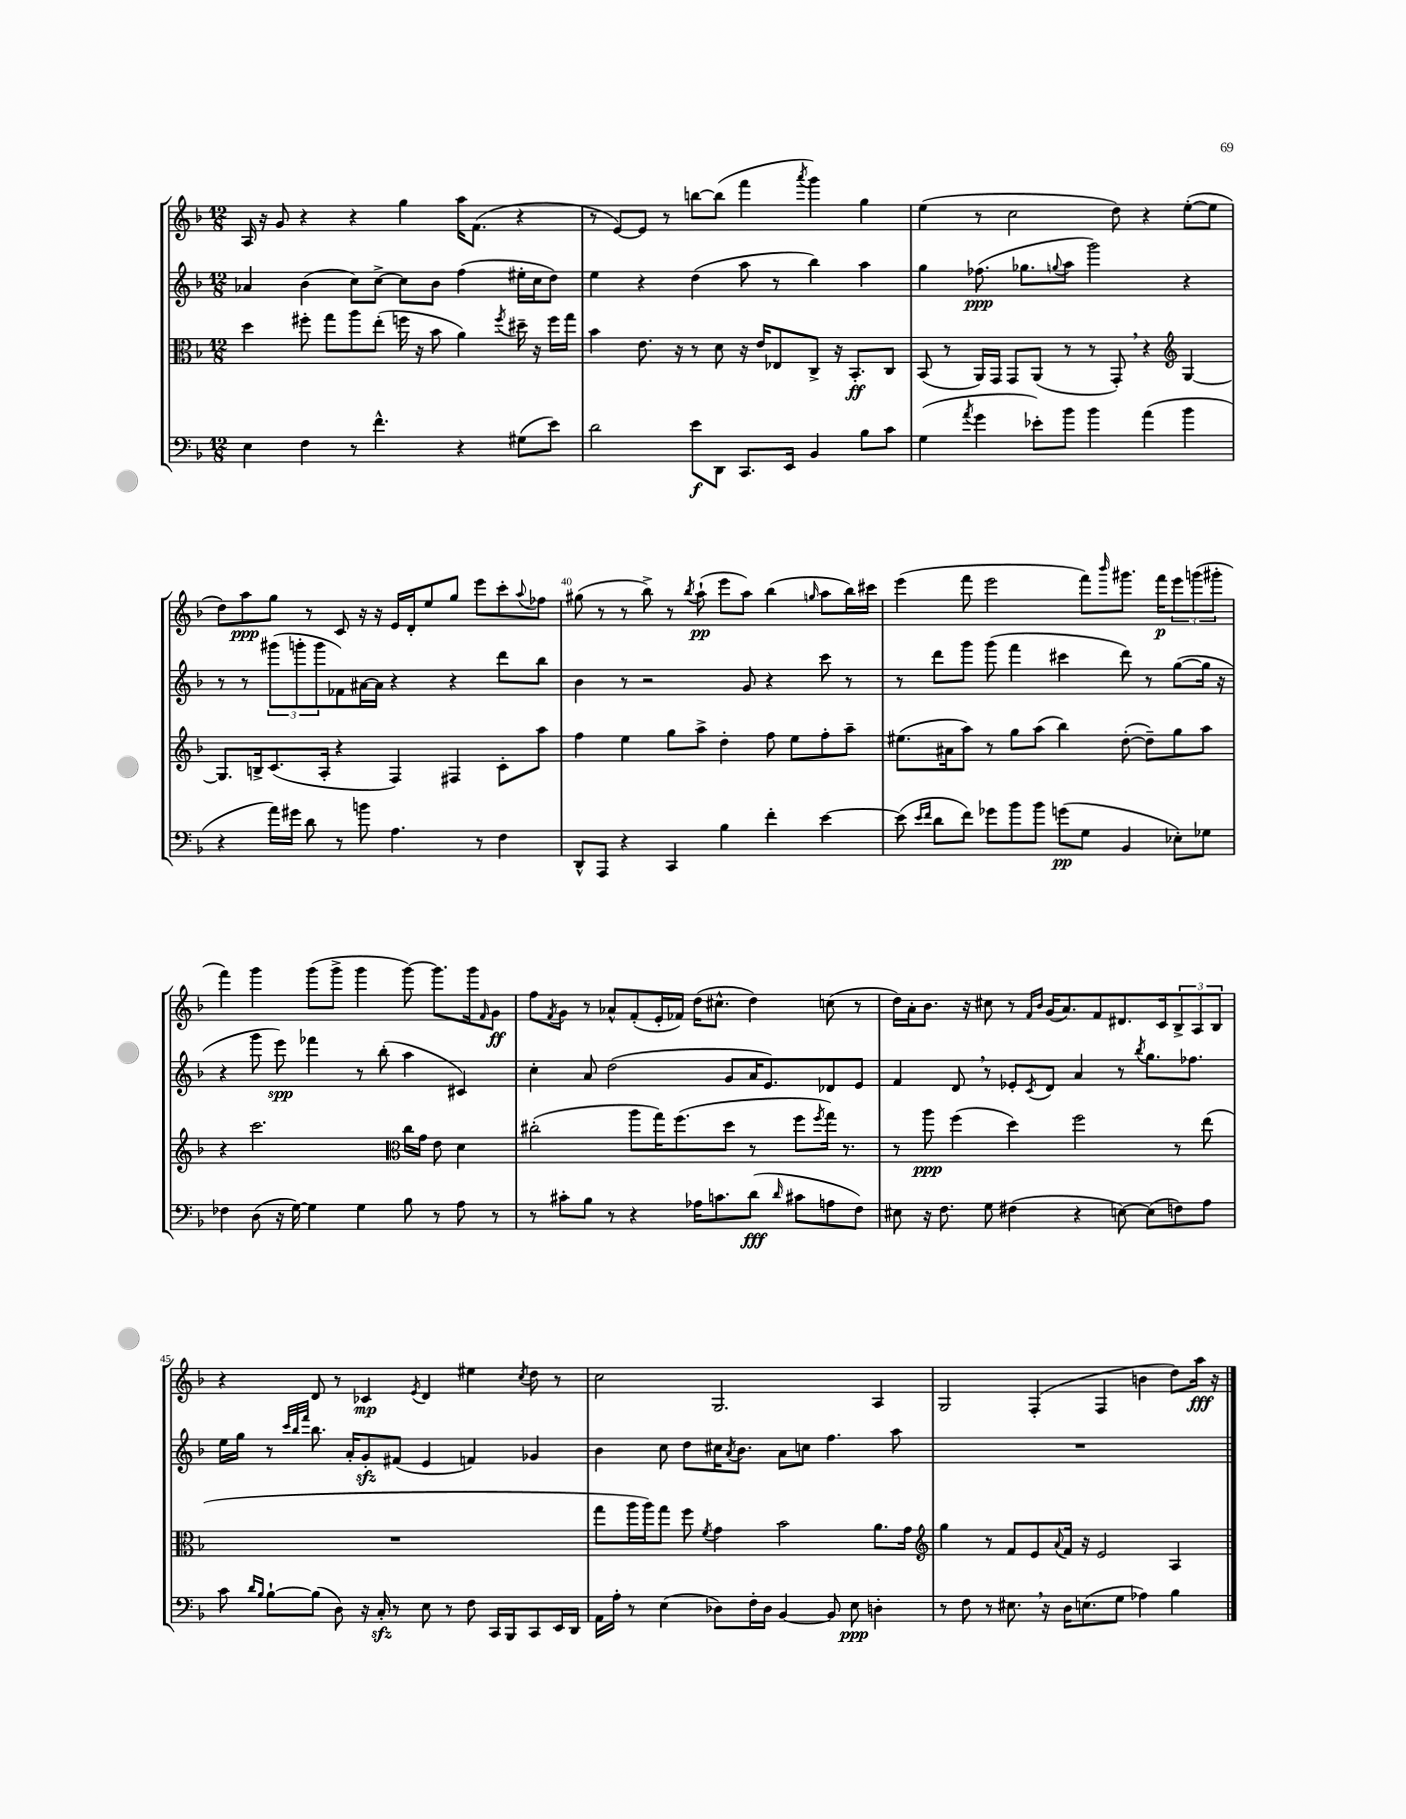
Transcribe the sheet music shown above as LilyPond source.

<<
\new StaffGroup <<
\new Staff = "s0" {
    \clef treble \key f \major \numericTimeSignature \time 12/8
    a16 r16 g'8 r4 r4 g''4 a''16 f'8.( r4 |
    r8 e'8~) e'8 r8 b''8~ b''8( f'''4 \acciaccatura { a'''8 } g'''4) g''4 |
    e''4( r8 c''2 d''8) r4 e''8~-.( e''8 |
    d''8) a''8\ppp g''8 r8 c'8 r16 r16 e'16 d'16-. e''8 g''8 e'''8 c'''8-. \appoggiatura { a''8 } fes''8 |
    gis''8( r8 r8 bes''8->) r8 \acciaccatura { bes''8 } a''8-!\pp( e'''8 a''8) bes''4( \grace { g''16 } a''8 bes''16) cis'''16 |
    e'''4( f'''8 e'''2 f'''8) \grace { bes'''16 } gis'''8. f'''16\p \tuplet 3/2 { e'''8 g'''8( gis'''8-. } |
    f'''4) g'''4 g'''8( g'''8-> g'''4 g'''8~) g'''8. g'''16 \grace { f'16 } g'8\ff |
    f''8 \acciaccatura { f'8 } g'8 r8 aes'8-^ f'8-.( e'16-. fes'16) d''16( cis''8.-^ d''4) c''8( r8 |
    d''16) a'16-. bes'8. r16 cis''8 r8 \grace { f'16 bes'16 } g'16( a'8.) f'8 dis'8. c'16 \tuplet 3/2 { bes8-> a8 bes8 } |
    r4 d'8 r8 ces'4\mp \acciaccatura { e'8 } d'4 eis''4 \acciaccatura { c''8 } d''8 r8 |
    c''2 g2. a4 |
    g2 f4-.( f4 b'4 d''8) a''16\fff r16 \bar "|." |
}
\new Staff = "s1" {
    \clef treble \key f \major \numericTimeSignature \time 12/8
    aes'4 bes'4( c''8) c''8~-> c''8 bes'8 f''4( eis''16-. c''16 d''8) |
    e''4 r4 d''4( a''8 r8 bes''4) a''4 |
    g''4 fes''8.\ppp( ges''8. \appoggiatura { g''8 } a''8 g'''2) r4 |
    r8 r8 \tuplet 3/2 { gis'''8( g'''8-. g'''8 } fes'8) ais'16~ ais'16 r4 r4 d'''8 bes''8 |
    bes'4 r8 r2 g'8 r4 c'''8 r8 |
    r8 d'''8 g'''8 g'''8( f'''4 cis'''4 d'''8) r8 g''8~( g''16 r16 |
    r4 g'''8 e'''8\spp) fes'''4 r8 bes''8-.( a''4 cis'4) |
    c''4-. a'8 d''2( g'8 a'16 e'8.) des'8 e'8 |
    f'4 d'8 \breathe r8 ees'8-. \acciaccatura { c'8 } d'8 a'4 r8 \acciaccatura { bes''8 } g''8. fes''8. |
    e''16 g''16 r8 \grace { c'''32 bes''32 f'''32 } bes''8. a'16-. g'8-.\sfz fis'8( e'4 f'4) ges'4 |
    bes'4 c''8 d''8 cis''16 \acciaccatura { a'8 } bes'8. a'8 c''8 f''4. a''8 |
    R1. \bar "|." |
}
\new Staff = "s2" {
    \clef alto \key f \major \numericTimeSignature \time 12/8
    d''4 fis''8-. g''8 a''8 e''8-.( f''16 r16 bes'8 a'4) \acciaccatura { f''8 } dis''16-- r16 f''16 g''16 |
    bes'4 e'8. r16 r8 d'8 r16 e'16 ees8 c8-> r16 bes,8.-.\ff c8 |
    bes,8( r8 a,16) g,16 g,8 a,8( r8 r8 g,8-.) \breathe r4 \clef treble g4~ |
    g8. b16-> c'8.( a16-. r4 f4) fis4 c'8-. a''8 |
    f''4 e''4 g''8 a''8-> d''4-. f''8 e''8 f''8-. a''8-- |
    eis''8.( ais'16 a''8) r8 g''8 a''8( bes''4) d''8~-.( d''8--) g''8 a''8 |
    r4 c'''2. \clef alto c''16 g'16 e'8 d'4 |
    cis''2-.( a''8 g''16) f''8.( d''8 r8 f''8 \acciaccatura { f''8 } g''16) r8. |
    r8 a''8\ppp f''4( d''4) f''2 r8 e''8( |
    R1. |
    g''8 a''16 a''16) g''8 f''8 \acciaccatura { f'8 } g'4 bes'2 a'8. g'16 |
    \clef treble g''4 r8 f'8 e'8 \appoggiatura { a'8 } f'16 r16 e'2 a4 \bar "|." |
}
\new Staff = "s3" {
    \clef bass \key f \major \numericTimeSignature \time 12/8
    e4 f4 r8 f'4.-^ r4 gis8( e'8) |
    d'2 e'8\f d,8 c,8. e,16 bes,4 bes8 c'8 |
    g4( \acciaccatura { a'8 } g'4 ees'8-.) bes'8 bes'4 a'4( bes'4 |
    r4 a'16) gis'16 d'8 r8 b'8 a4. r8 f4 |
    d,8-^ a,,8 r4 c,4 bes4 f'4-. e'4~ |
    e'8( \grace { e'16 f'16 } d'8 f'8) ges'8 bes'8 bes'8 g'8\pp( g8 bes,4 ees8-.) ges8 |
    fes4 d8( r16 g16~) g4 g4 bes8 r8 a8 r8 |
    r8 cis'8-. bes8 r8 r4 aes16 c'8. d'8\fff( \grace { d'16 } cis'8 a8 f8) |
    eis8 r16 f8. g8 fis4( r4 e8~) e8( f8) a8 |
    c'8 \grace { d'16 bes16 } bes8~-! bes8( d8) r16 c16-.\sfz r8 e8 r8 f8 c,16 bes,,16 c,8 e,16 d,16 |
    a,16 a16-. r8 e4( des8) f16-. des16 bes,4~ bes,8 e8\ppp d4-. |
    r8 f8 r8 eis8. \breathe r16 d16 e8.( g8 aes4) bes4 \bar "|." |
}
>>
>>
\layout { \context { \Score currentBarNumber = #36 \override BarNumber.break-visibility = ##(#f #t #t) barNumberVisibility = #(every-nth-bar-number-visible 5) } }
